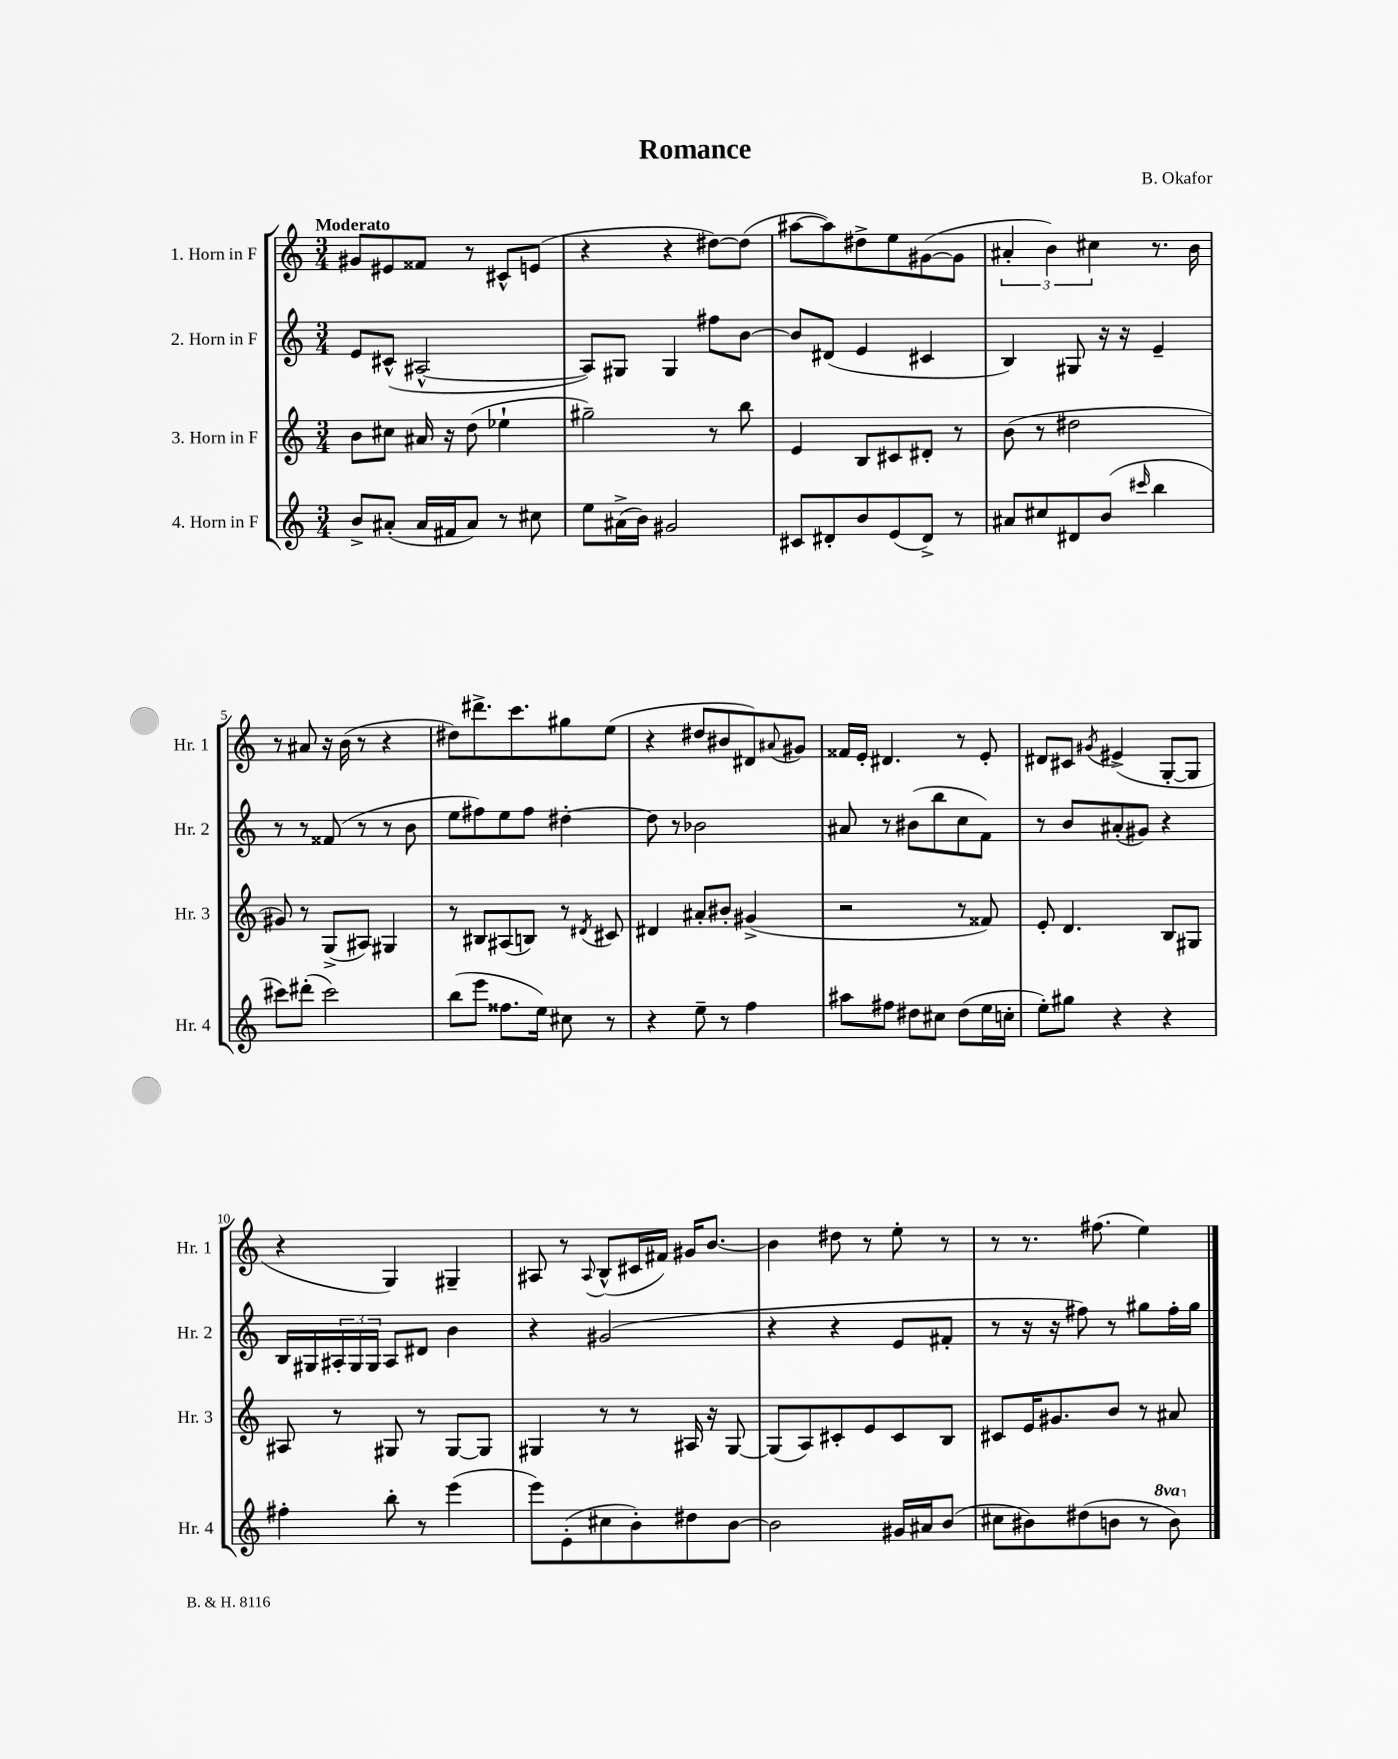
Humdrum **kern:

**kern	**kern	**kern	**kern
*part4	*part3	*part2	*part1
*staff4	*staff3	*staff2	*staff1
*I"4. Horn in F	*I"3. Horn in F	*I"2. Horn in F	*I"1. Horn in F
*I'Hr. 4	*I'Hr. 3	*I'Hr. 2	*I'Hr. 1
*clefG2	*clefG2	*clefG2	*clefG2
*k[]	*k[]	*k[]	*k[]
*M3/4	*M3/4	*M3/4	*M3/4
=1	=1	=1	=1
!	!	!	!LO:TX:a:B:t=Moderato
8b^/L	8b\L	8e/L	8g#X/L
(8a#X'/J	8cc#X\J	(8c#X^^/J	8e#X/
16a#/LL	16a#X/	[2A#X^^/	8f##X/J
16f#X/J	16r	.	.
8a#/J)	(8dd\	.	8r
8r	4ee-X`\	.	8c#X^^/L
8cc#X\	.	.	(8en/J
=2	=2	=2	=2
8ee\L	2gg#X~\)	8A#/L])	4r
(16a#X^\L	.	8G#X/J	.
16b\JJ)	.	.	.
2g#X/	.	4G#/	4r
.	8r	8ff#X\L	[8dd#X\L)
.	8bb\	[8b\J	(8dd#\J]
=3	=3	=3	=3
8c#X/L	4e/	8b/L]	[8aa#X\L
8d#X'/	.	(8d#X/J	8aa#\])
8b/	8B/L	4e/	8dd#X^\
(8e/	8c#X/	.	8ee\
8d#^/J)	8d#X'/J	4c#X/	([8g#X\
8r	8r	.	8g#\J]
=4	=4	=4	=4
8a#X/L	(8b\	4B/)	6a#X'/
8cc#X/	8r	.	.
.	.	.	6b\)
8d#X/	2dd#X\	8G#X/	.
.	.	.	6cc#X\
(8b/J	.	16r	.
.	.	16r	.
16qqccc#X/	.	.	.
4bb\	.	4e~/	8.r
.	.	.	16b\
!!LO:LB:g=z
=5	=5	=5	=5
8ccc#X\L)	8g#X/)	8r	8r
(8ddd#X'\J	8r	8r	8a#X/
2ccc#\)	(8G^/L	(8f##X/	16r
.	.	.	(16b\
.	8A#X/J)	8r	8r
.	4G#X/	8r	4r
.	.	8b\	.
=6	=6	=6	=6
(8bb\L	8r	8ee\L	8dd#X\L)
8eee\J	8B#X/L	8ff#X\)	8.ddd#X^\
8.ff##X\L	(8A#X/	8ee\	.
.	.	.	8.ccc\
.	8Bn/J)	8ff#\J	.
16ee\Jk)	.	.	.
8cc#X\	8r	[4dd#X'\	8gg#X\
.	8qd#X/	.	.
8r	8c#X/	.	(8ee\J
=7	=7	=7	=7
4r	4d#X/	8dd#\]	4r
.	.	8r	.
8ee~\	8a#X'/L	2b-X\	8dd#X/L
8r	8b#X'/J	.	8b#X/
4ff\	(4g#X^/	.	8d#X/)
.	.	.	8qqa#X/
.	.	.	8g#X/J
=8	=8	=8	=8
8aa#X\L	2r	8a#X/	16f##X/LL
.	.	.	16e'/JJ
8ff#X\J	.	8r	4.d#X/
8dd#X\L	.	(8b#X\L	.
8cc#X\J	.	8bb\	.
(8dd#\L	8r	8cc\	8r
16ee\L	8f##X/)	8f\J)	8e'/
16ccn'\JJ	.	.	.
=9	=9	=9	=9
8ee'\L)	8e'/	8r	8d#X/L
8gg#X\J	4.d/	8b/L	8c#X/J
.	.	.	8qg#X/
4r	.	(8a#X'/	(4e#X^/
.	.	8g#X/J)	.
4r	8B/L	4r	[8G'/L
.	8G#X/J	.	8G/J]
!!LO:LB:g=z
=10	=10	=10	=10
4ff#X'\	8A#X/	16B/LL	4r
.	.	16G#X/	.
.	8r	24A#X'/	.
.	.	24G#/	.
.	.	24G#/JJ	.
8bb'\	8G#X/	8A#/L	4G/)
8r	8r	8d#X/J	.
(4eee\	[8G#/L	4b\	4G#X~/
.	8G#/J]	.	.
=11	=11	=11	=11
8eee\L)	4G#X/	4r	8A#X/
(8e'\	.	.	8r
.	.	.	8qqA#/
8cc#X\	8r	(2g#X/	(8B^^/L
8b'\)	8r	.	16c#X/L
.	.	.	16f#X/JJ)
8dd#X\	16A#X/	.	16g#X/KL
.	16r	.	[8.b/J
[8b\J	[8G#/	.	.
=12	=12	=12	=12
2b\]	(8G#/L]	4r	4b\]
.	8A/)	.	.
.	8c#X'/	4r	8dd#X\
.	8e/	.	8r
16g#X/LL	8c#/	8e/L	8ee'\
16a#X/J	.	.	.
(8b/J	8B/J	8f#X'/J	8r
=13	=13	=13	=13
8cc#X\L	8c#X/L	8r	8r
8b#X\)	16e/K	16r	8.r
.	8.g#X/	16r	.
(8dd#X\	.	8ff#X\)	.
.	.	.	(8.ff#X\
8bn\J	8b/J	8r	.
8r	8r	8gg#X\L	4ee\)
*8va	*	*	*
8bb\)	8a#X/	16ff#'\L	.
.	.	16gg#\JJ	.
*X8va	*	*	*
==	==	==	==
*-	*-	*-	*-
